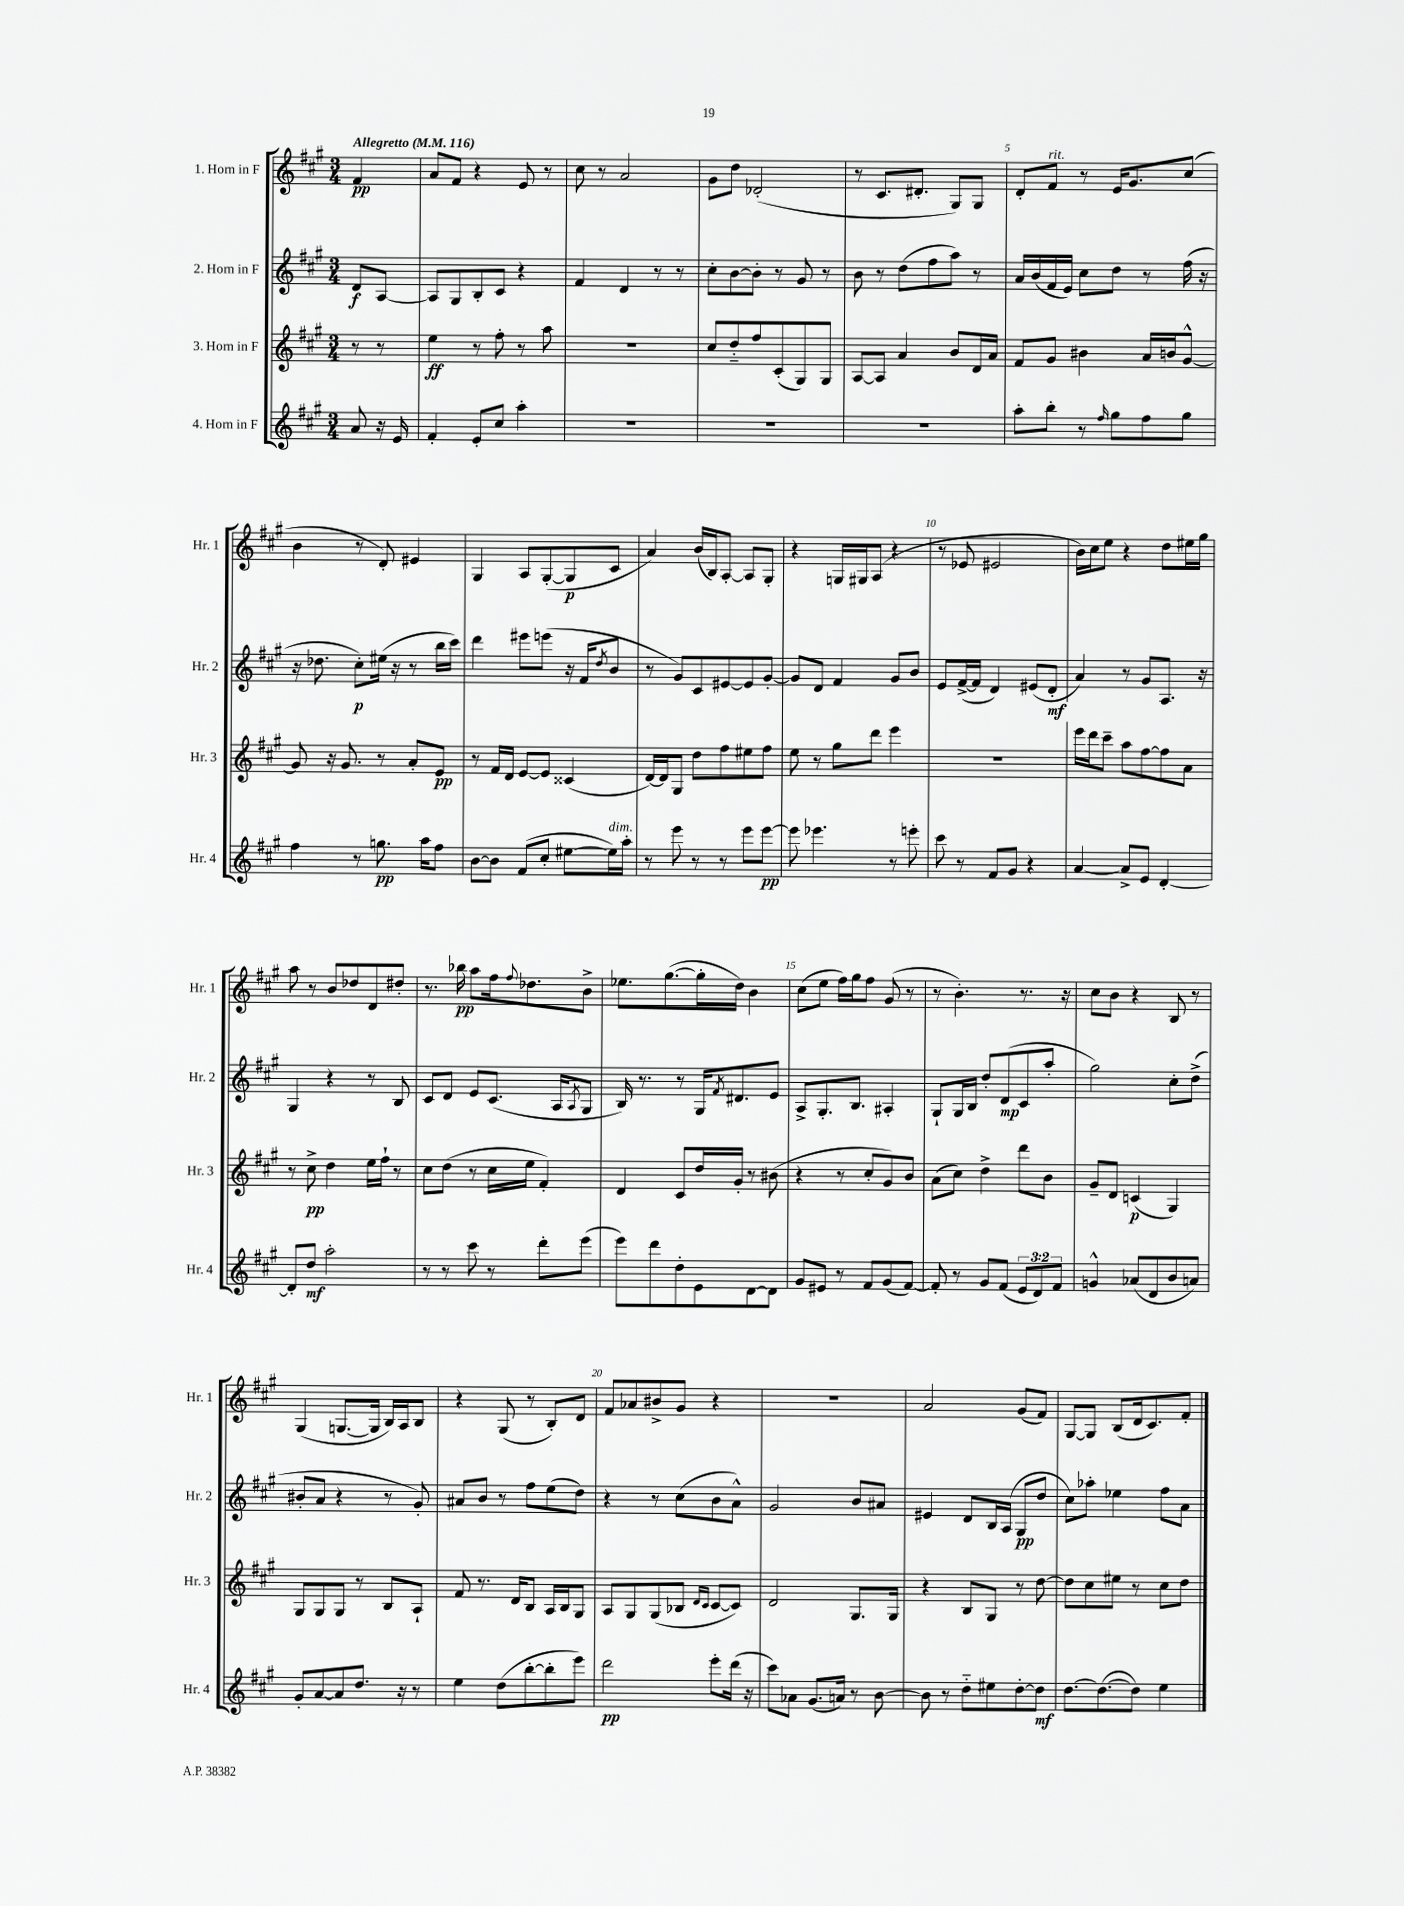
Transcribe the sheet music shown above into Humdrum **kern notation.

**kern	**kern	**kern	**kern
*staff4	*staff3	*staff2	*staff1
*clefG2	*clefG2	*clefG2	*clefG2
*k[f#c#g#]	*k[f#c#g#]	*k[f#c#g#]	*k[f#c#g#]
*M3/4	*M3/4	*M3/4	*M3/4
*MM116	*MM116	*MM116	*MM116
8a	8r	8d	4f#
16r	8r	[8A	.
16e	.	.	.
=	=	=	=
4f#'	4ee	8A]	8a
.	.	8G#	8f#
8e'	8r	8B'	4r
8cc#	8ff#'	8c#	.
4aa'	8r	4r	8e
.	8aa	.	8r
=	=	=	=
2.r	2.r	4f#	8cc#
.	.	.	8r
.	.	4d	2a
.	.	8r	.
.	.	8r	.
=	=	=	=
2.r	8cc#	8cc#'	8g#
.	8dd'~	[8b	8dd
.	8ff#	8b']	(2d-'
.	(8c#'	8r	.
.	8G#)	8g#	.
.	8G#	8r	.
=	=	=	=
2.r	[8A	8b	8r
.	8A]	8r	8.c#
.	4a	(8dd	.
.	.	.	8.d#'
.	.	8ff#	.
.	8b	8aa)	8G#)
.	16d	8r	8G#
.	16a	.	.
=	=	=	=
8aa'	8f#	16a	8d'
.	.	(16b	.
8bb'	8g#	16f#	8f#
.	.	16e)	.
8r	4b#	8cc#	8r
16qqff#	.	.	.
8gg#	.	8dd	16e
.	.	.	8.g#
8ff#	16a	8r	.
.	16b	.	.
8gg#	[8g#^^	(16ff#	(8cc#
.	.	16r	.
=	=	=	=
4ff#	8g#]	16r	4b
.	.	8.dd-	.
.	16r	.	.
.	8.g#	.	.
8r	.	8cc#')	8r
8.gg	8r	(16ee#	8d')
.	.	16r	.
.	8a'	8r	4e#
16aa	.	.	.
8ff#	8e	16bb	.
.	.	16ccc#)	.
=	=	=	=
[8b	8r	4ddd	4G#
8b]	16f#	.	.
.	16d	.	.
(8f#	[8e	8eee#	8A
8cc#'	8e]	(8eee	([8G#'
[8ee#	(4c##	16r	8G#]
.	.	16f#	.
.	.	8qdd	.
16ee#])	.	8b	8c#
16aa'	.	.	.
=	=	=	=
8r	[16d)	8r	4a)
.	16d]	.	.
8eee	8G#	8g#)	.
8r	8dd	8c#	(16b
.	.	.	16B)
8r	8ff#	[8e#	[8A'
8eee	8ee#	8e#]	8A]
[8eee	8ff#	[8g#'	8G#'
=	=	=	=
8eee]	8ee	8g#]	4r
4.eee-	8r	8d	.
.	8gg#	4f#	16G
.	.	.	16G#
.	8ddd	.	(8A
8r	4eee	8g#	4r
8eee'	.	8b	.
=	=	=	=
8ccc#	2.r	8e	8r
8r	.	([16f#^	8e-
.	.	16f#]	.
8f#	.	4d)	2e#
8g#	.	.	.
4r	.	(8e#	.
.	.	8d'	.
=	=	=	=
[4a	16eee	4a)	16b)
.	16ddd	.	16cc#
.	8ccc#~	.	8ee
8a^]	8aa	8r	4r
8e	[8ff#	8g#	.
[4d'	8ff#]	8.A	8dd
.	8a	.	16ee#
.	.	16r	16gg#
=	=	=	=
8d']	8r	4G#	8aa
8dd	8cc#^	.	8r
2aa'	4dd	4r	8b
.	.	.	8dd-
.	16ee	8r	8d
.	16ff#`	.	.
.	8r	8B	8dd#'
=	=	=	=
8r	8cc#	8c#	8.r
8r	(8dd	8d	.
.	.	.	16bb-
8ccc#	8r	8e	8aa
8r	16cc#	(8.c#	16ff#
.	.	.	8qqff#
.	16ee	.	8.dd-
8ddd'	4f#')	.	.
.	.	16A	.
.	.	8qA	.
(8eee	.	8G#	8b^
=	=	=	=
8eee)	4d	16B)	8.ee-
.	.	8.r	.
8ddd	.	.	.
.	.	.	([8.gg#
8dd'	8c#	8r	.
8e	16dd	16G#	16gg#']
.	.	8qf#	.
.	16g#'	8.d#	16dd)
[8d	8r	.	4b
8d]	(8b#	8e	.
=	=	=	=
8g#	4r	8A^	(8cc#
8e#	.	8.G#'	8ee
8r	8r	.	16ff#)
.	.	8.B	16gg#
8f#	8cc#'	.	8ff#
(8g#	8g#)	4A#'	(8g#
[8f#)	8b	.	8r
=	=	=	=
8f#']	(8a	8G#`	8r
8r	8cc#)	16G#	4.b')
.	.	16B	.
8g#	4dd^	8dd'	.
(8f#	.	(8d	.
12e	8ddd	8c#	8.r
12d)	.	.	.
.	8b	8aa'	.
12f#	.	.	.
.	.	.	16r
=	=	=	=
4g^^	8g#~	2gg#)	8cc#
.	8d	.	8b
(8a-	(4c	.	4r
8d	.	.	.
8b	4G#)	8cc#'	8B
8a)	.	(8dd^	8r
=	=	=	=
8g#'	8G#	8b#'	(4G#
[8a	8G#	8a	.
8a]	8G#	4r	[8.G
8.dd	8r	.	.
.	.	.	16G]
.	8B	8r	16B)
16r	.	.	16A
8r	8A`	8g#')	8B
=	=	=	=
4ee	8f#	8a#	4r
.	8.r	8b	.
(8dd	.	8r	(8G#
.	16d	.	.
[8bb'	8B	8ff#	8r
8bb']	16A	(8ee	8B')
.	16B	.	.
8eee)	8G#	8dd)	8d
=	=	=	=
2ddd	8A	4r	8f#
.	8G#	.	8a-
.	(8G#	8r	8b#^
.	8B-	(8cc#	8g#
.	16qqd	.	.
.	16qqc#	.	.
8eee'	[8c#	8b	4r
(16ddd	8c#])	8a^^)	.
16r	.	.	.
=	=	=	=
8ccc#)	2d	2g#	2.r
8a-	.	.	.
(8.g#	.	.	.
16a)	.	.	.
8r	8.G#	8b	.
[8b	.	8a#	.
.	16G#	.	.
=	=	=	=
8b]	4r	4e#	2a
8r	.	.	.
8dd'~	8B	8d	.
8ee#	8G#	16B	.
.	.	(16A	.
[8dd'	8r	8G#	(8g#
8dd]	[8dd	8dd	8f#)
=	=	=	=
[8.dd	8dd]	8cc#)	[8G#
.	8cc#	8aa-'	8G#]
(8.dd_	.	.	.
.	8ee#	4ee-	(8B
8dd])	8r	.	16d
.	.	.	8.c#)
4ee	8cc#	8ff#	.
.	8dd	8a	8f#'
==	==	==	==
*-	*-	*-	*-
